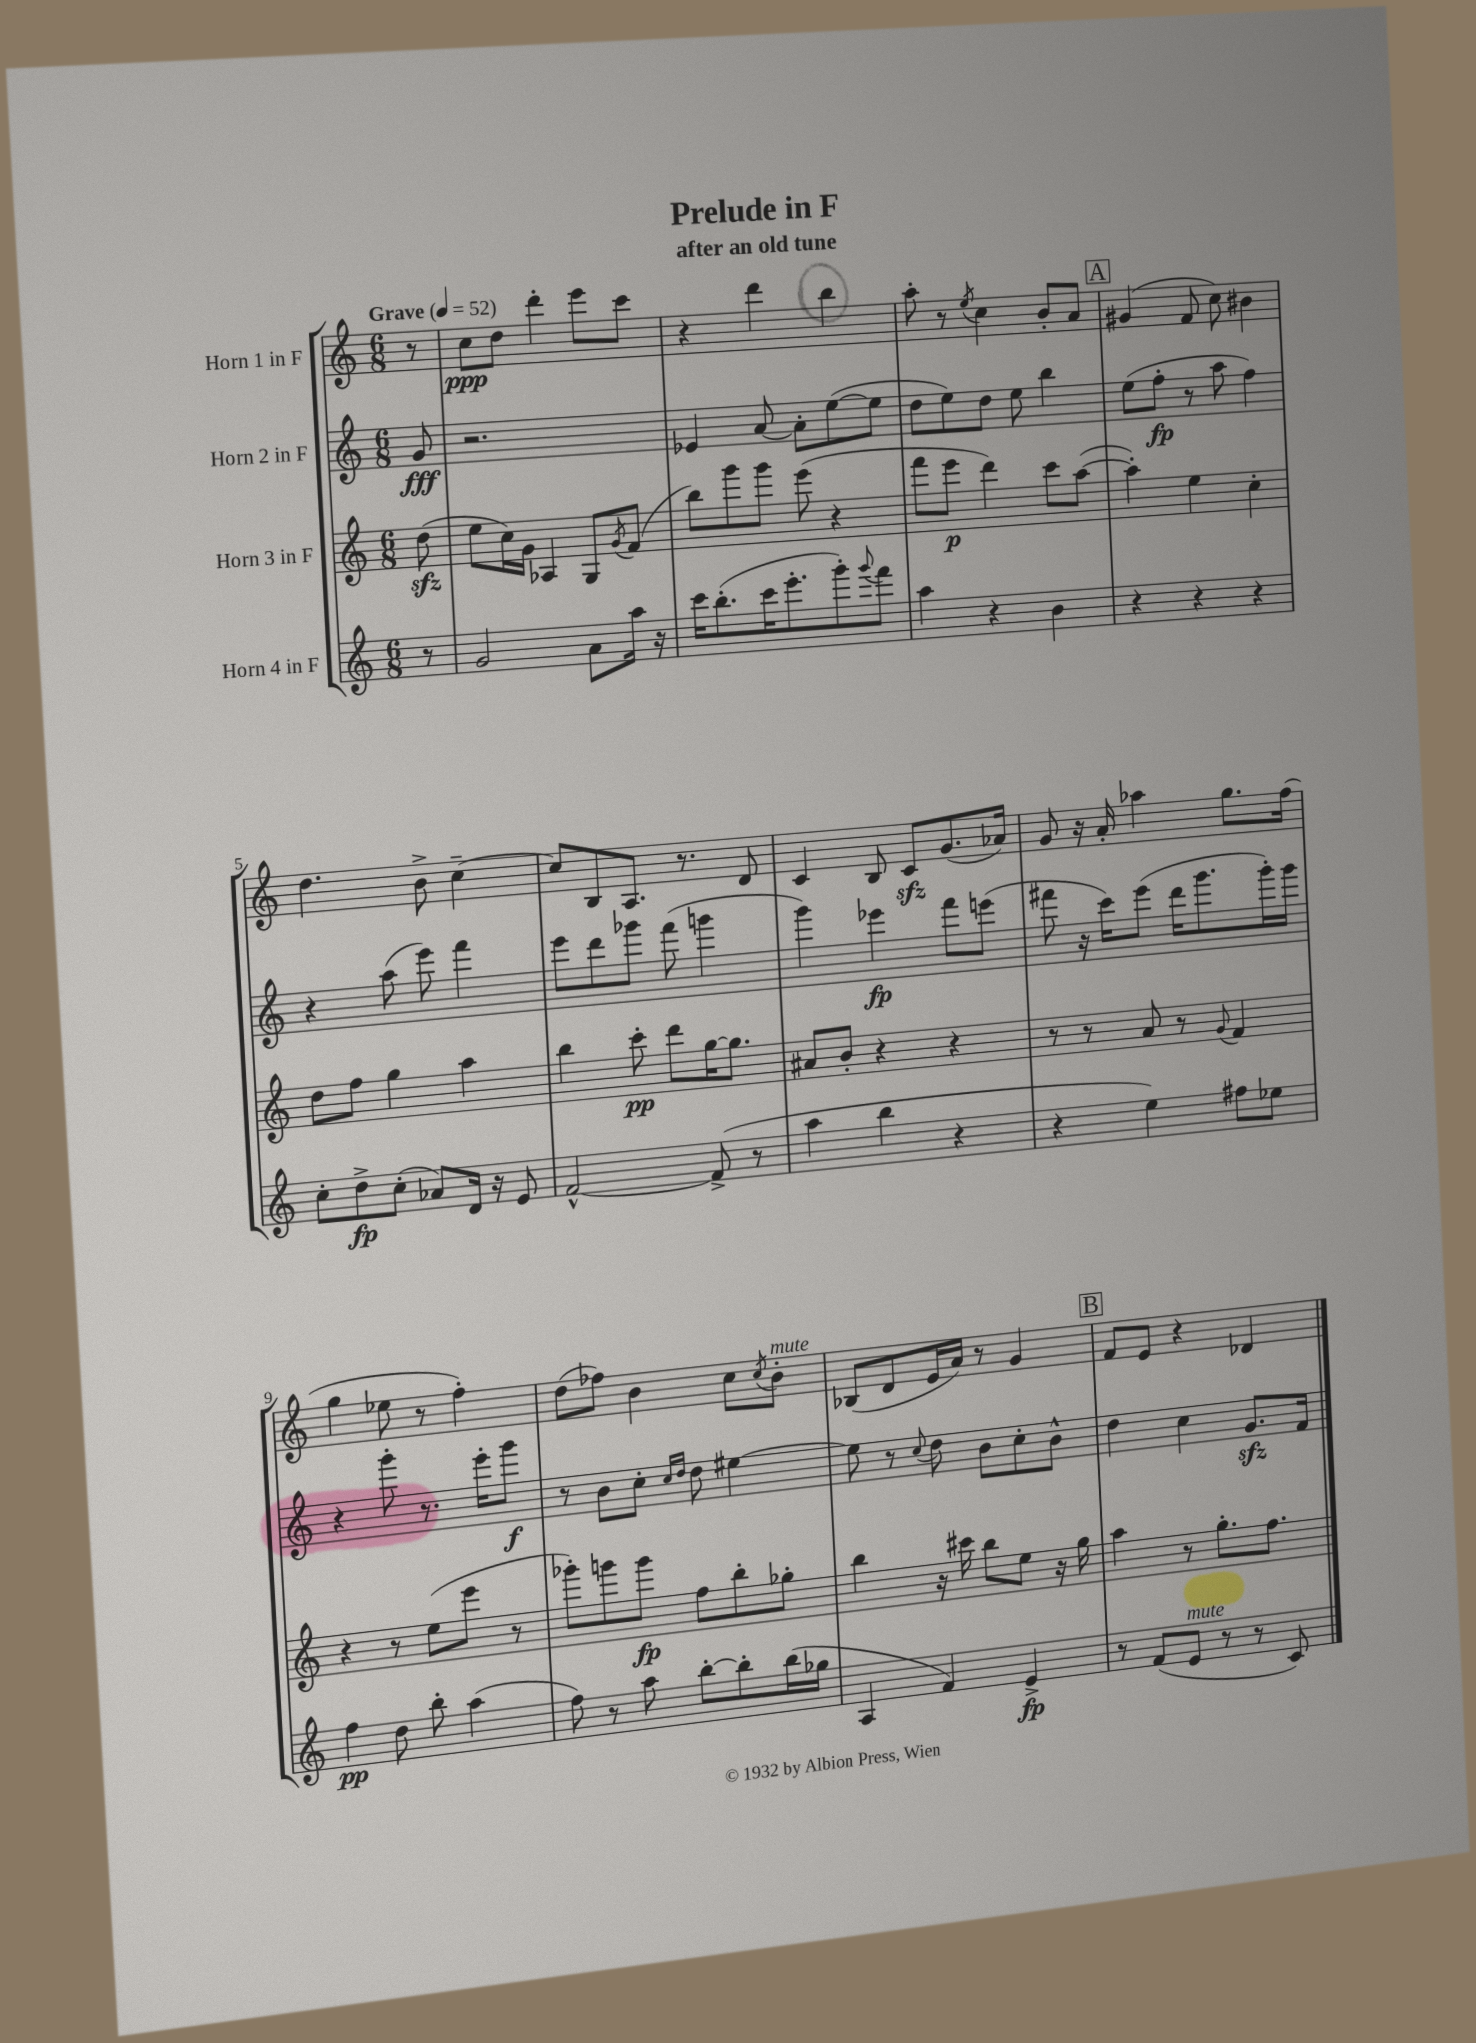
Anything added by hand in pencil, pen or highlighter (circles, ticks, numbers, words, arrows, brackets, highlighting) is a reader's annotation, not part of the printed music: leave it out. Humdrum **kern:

**kern	**dynam	**kern	**dynam	**kern	**dynam	**kern	**dynam
*part4	*part4	*part3	*part3	*part2	*part2	*part1	*part1
*staff4	*staff4	*staff3	*staff3	*staff2	*staff2	*staff1	*staff1
*I"Horn 4 in F	*	*I"Horn 3 in F	*	*I"Horn 2 in F	*	*I"Horn 1 in F	*
*clefG2	*	*clefG2	*	*clefG2	*	*clefG2	*
*k[]	*	*k[]	*	*k[]	*	*k[]	*
*M6/8	*	*M6/8	*	*M6/8	*	*M6/8	*
*MM52	*	*MM52	*	*MM52	*	*MM52	*
=	=	=	=	=	=	=	=
!	!	!	!	!	!	!LO:TX:a:B:t=Grave	!
8r	.	(8ddzz\	.	8g/	fff	8r	.
=1	=1	=1	=1	=1	=1	=1	=1
2g/	.	8ee\L	.	2.r	.	8cc\L	ppp
.	.	16cc\L)	.	.	.	8dd\J	.
.	.	16g\JJ	.	.	.	.	.
.	.	4A-X/	.	.	.	4ddd'\	.
8a\L	.	8G/L	.	.	.	8eee\L	.
.	.	8qg/	.	.	.	.	.
16aa\Jk	.	(8f/J	.	.	.	8ccc\J	.
16r	.	.	.	.	.	.	.
=2	=2	=2	=2	=2	=2	=2	=2
16ccc\KL	.	8bb\L)	.	4e-X/	.	4r	.
(8.bb'\	.	.	.	.	.	.	.
.	.	8ggg\	.	.	.	.	.
16ccc\K	.	8ggg\J	.	[8a/	.	4ddd\	.
8.eee'\	.	.	.	.	.	.	.
.	.	(8eee\	.	8a'\L]	.	.	.
8ggg'\)	.	4r	.	([8ee\	.	4bb\	.
8qqggg/	.	.	.	.	.	.	.
8fff\J	.	.	.	8ee\J]	.	.	.
=3	=3	=3	=3	=3	=3	=3	=3
4aa\	.	8fff\L	.	8dd\L	.	8aa'\	.
.	.	8eee\J	p	8ee\)	.	8r	.
.	.	.	.	.	.	8qee/	.
4r	.	4ddd\)	.	8dd\J	.	4cc\	.
.	.	.	.	8ee\	.	.	.
4b\	.	8ccc\L	.	4bb\	.	8b'/L	.
.	.	([8aa\J	.	.	.	8a/J	.
!!LO:REH:place=s1:t=A
=4	=4	=4	=4	=4	=4	=4	=4
4r	.	4aa'\])	.	(8ee\L	.	(4g#X/	.
.	.	.	.	8ff'\J	fp	.	.
4r	.	4ee\	.	8r	.	8f/	.
.	.	.	.	8aa\	.	8cc\)	.
4r	.	4cc'\	.	4ff\)	.	4b#X\	.
!!LO:LB:g=z
=5	=5	=5	=5	=5	=5	=5	=5
8cc'\L	.	8dd\L	.	4r	.	4.dd\	.
8dd^\	fp	8ff\J	.	.	.	.	.
(8cc'\J	.	4gg\	.	(8aa\	.	.	.
8a-X/L)	.	.	.	8eee\)	.	8b^\	.
16d/Jk	.	4aa\	.	4fff\	.	[4cc~\	.
16r	.	.	.	.	.	.	.
8e/	.	.	.	.	.	.	.
=6	=6	=6	=6	=6	=6	=6	=6
[2f^^/	.	4bb\	.	8eee\L	.	8cc/L]	.
.	.	.	.	8ddd\	.	8B/	.
.	.	8ccc'\	pp	8ggg-X\J	.	8.A/J	.
.	.	8ddd\L	.	(8fff\	.	.	.
.	.	.	.	.	.	8.r	.
(8f^/]	.	[16gg\K	.	4gggn\	.	.	.
.	.	8.gg\J]	.	.	.	.	.
8r	.	.	.	.	.	8d/	.
=7	=7	=7	=7	=7	=7	=7	=7
4aa\	.	8a#X/L	.	4ggg\)	.	4c/	.
.	.	8b'/J	.	.	.	.	.
4bb\	.	4r	.	4eee-X\	fp	8B/	.
.	.	.	.	.	.	8czz/L	.
4r	.	4r	.	8fff\L	.	(8.g/	.
.	.	.	.	(8eeen\J	.	.	.
.	.	.	.	.	.	16a-X/Jk)	.
=8	=8	=8	=8	=8	=8	=8	=8
4r	.	8r	.	8fff#X\	.	8g/	.
.	.	8r	.	16r	.	16r	.
.	.	.	.	16ccc\KL)	.	16a'/	.
4ee\)	.	8a/	.	(8eee\J	.	4aa-X\	.
.	.	8r	.	16ddd\KL	.	.	.
.	.	.	.	8.ggg\	.	.	.
.	.	8qqg/	.	.	.	.	.
8ff#X\L	.	4f/	.	.	.	8.gg\L	.
8ee-X\J	.	.	.	16ggg'\L)	.	.	.
.	.	.	.	16ggg\JJ	.	(16ff\Jk	.
!!LO:LB:g=z
=9	=9	=9	=9	=9	=9	=9	=9
4ff\	pp	4r	.	4r	.	4gg\	.
8dd\	.	8r	.	8ggg'\	.	8ee-X\	.
8bb'\	.	(8ee\L	.	8.r	.	8r	.
(4aa\	.	8eee\J	.	.	.	4ff'\)	.
.	.	.	.	16eee'\KL	.	.	.
.	.	8r	.	8ggg\J	f	.	.
=10	=10	=10	=10	=10	=10	=10	=10
8ff\)	.	8ggg-X'\L)	.	8r	.	(8dd\L	.
8r	.	8gggn\	.	8b\L	.	8ff-X\J)	.
8aa\	.	8ggg\J	fp	8cc'\J	.	4b\	.
.	.	.	.	16qqcc/LL	.	.	.
.	.	.	.	16qqdd/JJ	.	.	.
[8bb'\L	.	8ff\L	.	8dd\	.	.	.
8bb'\]	.	8bb'\	.	[4ee#X\	.	8cc\L	.
.	.	.	.	.	.	8qcc/	.
!	!	!	!	!	!	!LO:TX:a:i:t=mute	!
(16bb\L	.	8gg-X'\J	.	.	.	8b'\J	.
16gg-X\JJ	.	.	.	.	.	.	.
=11	=11	=11	=11	=11	=11	=11	=11
4A/	.	4bb\	.	8ee#\]	.	(8B-X/L	.
.	.	.	.	8r	.	8d/	.
.	.	.	.	8qqcc/	.	.	.
4f/)	.	16r	.	8dd\	.	16e/L	.
.	.	16ccc#X\	.	.	.	16a/JJ)	.
.	.	8bb\L	.	8b\L	.	8r	.
4e^/	fp	8ee\J	.	8cc'\	.	4g/	.
.	.	16r	.	8b^^\J	.	.	.
.	.	16gg\	.	.	.	.	.
!!LO:REH:place=s1:t=B
=12	=12	=12	=12	=12	=12	=12	=12
8r	.	4aa\	.	4dd\	.	8f/L	.
(8f/L	.	.	.	.	.	8e/J	.
!LO:TX:a:i:t=mute	!	!	!	!	!	!	!
8e/J	.	8r	.	4cc\	.	4r	.
8r	.	8.gg'\L	.	.	.	.	.
8r	.	.	.	8.gzz/L	.	4d-X/	.
.	.	8.ff\J	.	.	.	.	.
8c/)	.	.	.	.	.	.	.
.	.	.	.	16f/Jk	.	.	.
==	==	==	==	==	==	==	==
*-	*-	*-	*-	*-	*-	*-	*-
